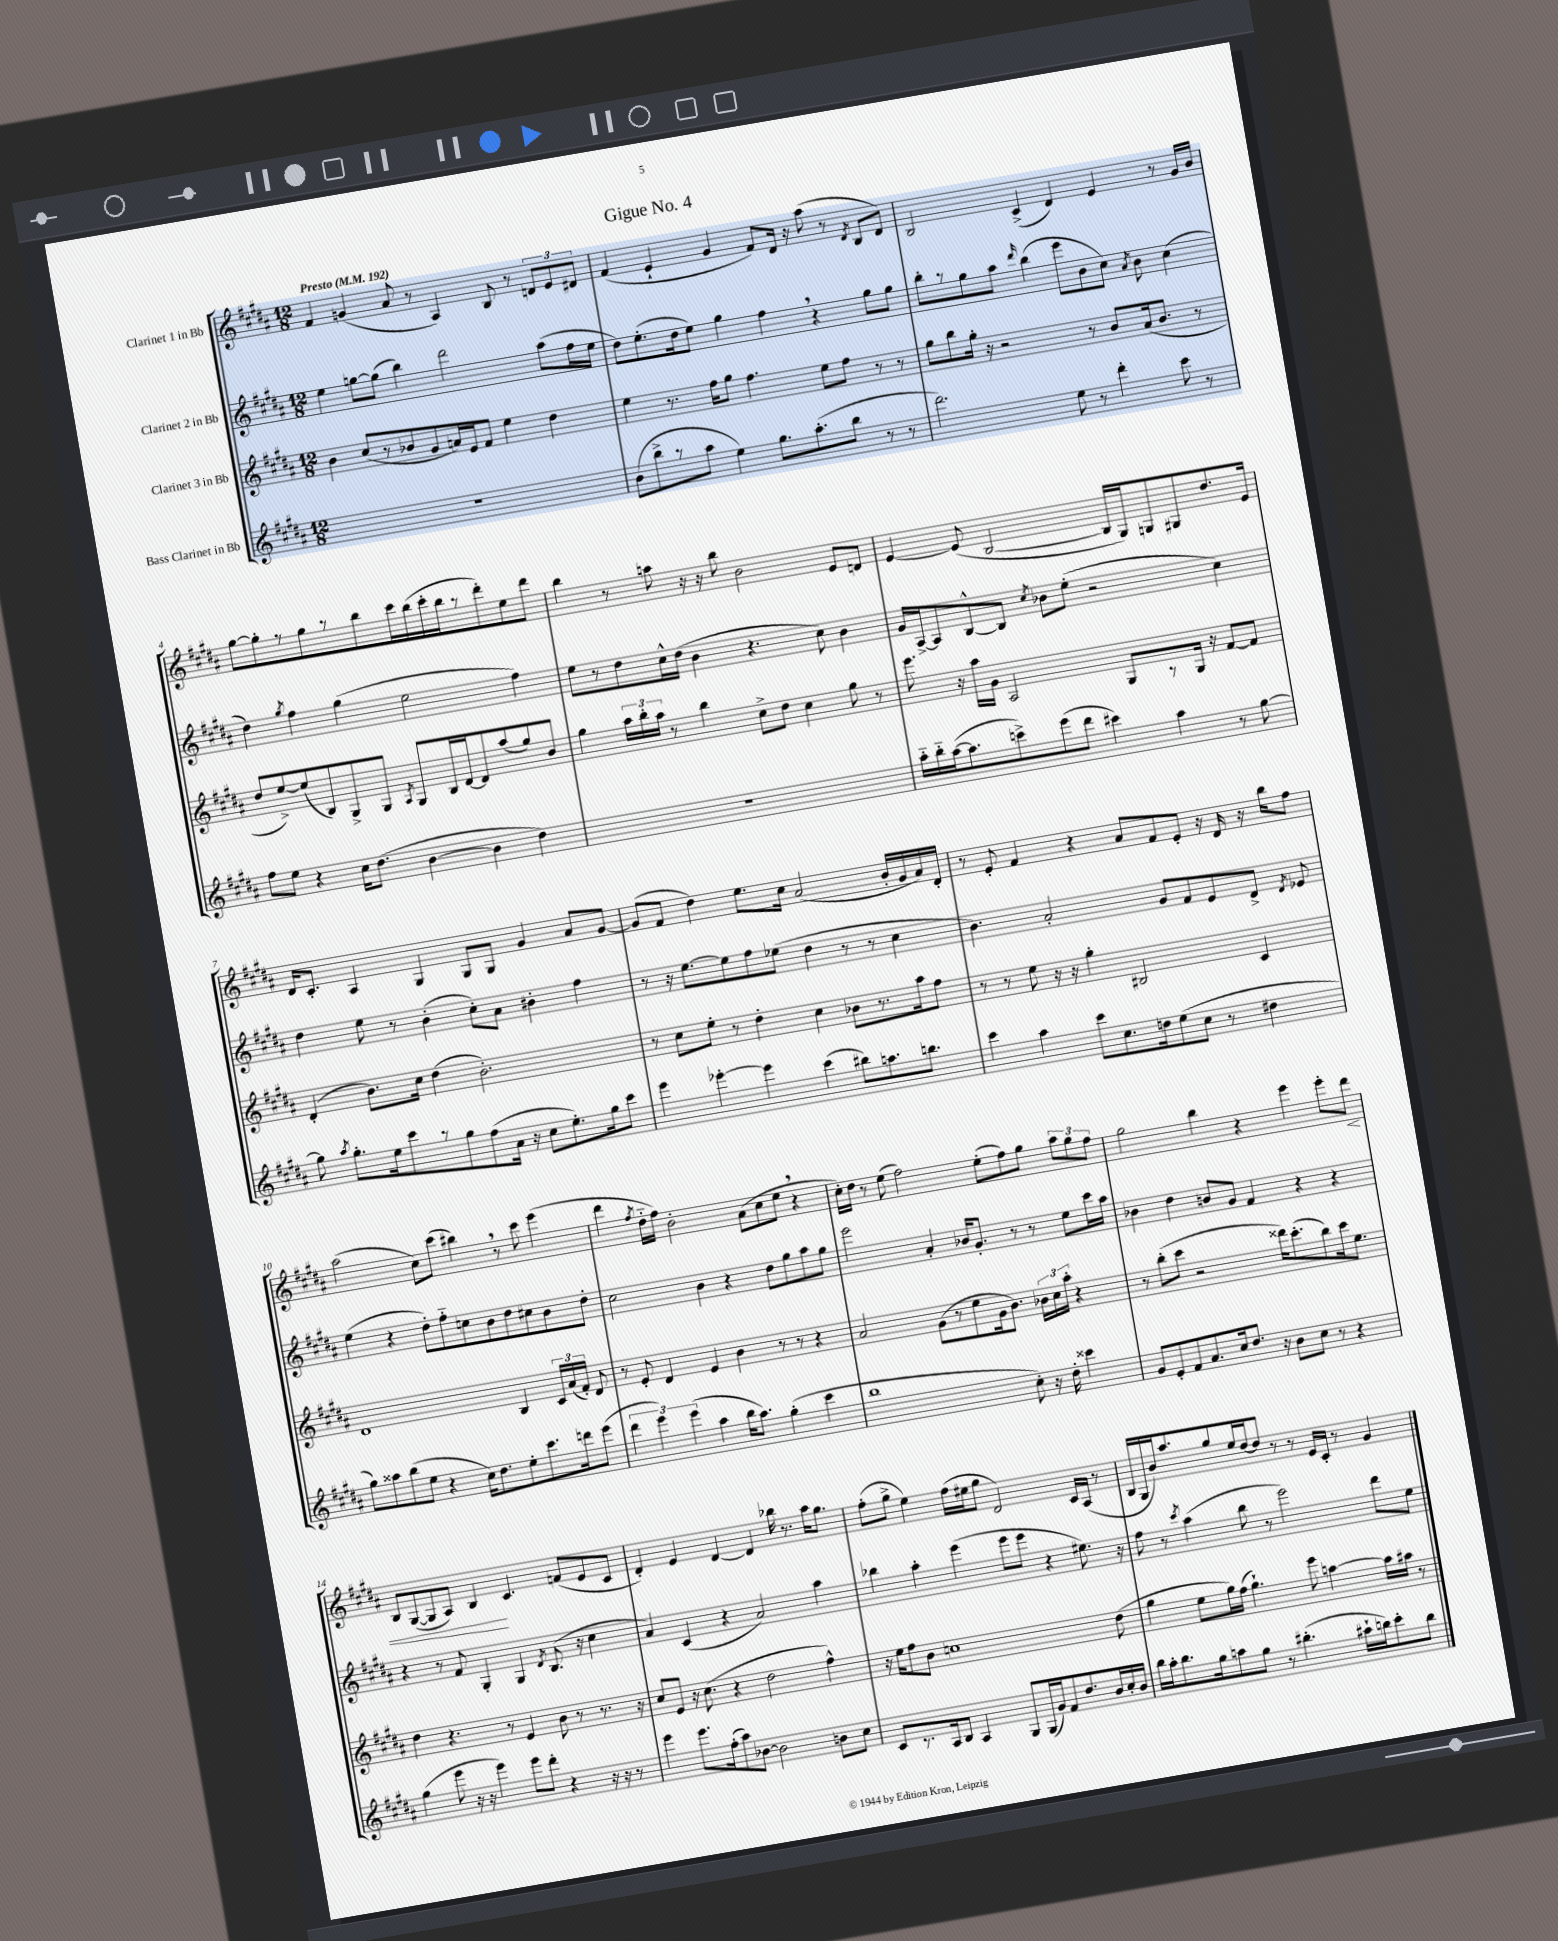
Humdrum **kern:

**kern	**kern	**kern	**kern
*staff4	*staff3	*staff2	*staff1
*clefG2	*clefG2	*clefG2	*clefG2
*k[f#c#g#d#a#]	*k[f#c#g#d#a#]	*k[f#c#g#d#a#]	*k[f#c#g#d#a#]
*M12/8	*M12/8	*M12/8	*M12/8
*MM192	*MM192	*MM192	*MM192
1.r	4b\	4ee\	4f#/
.	(8cc#/L	[8gg\L	(4g/
.	8r	(8gg\]J	.
.	8b-/	4bb\)	8a#/
.	8g#/	.	8r
.	16a/L)	2ddd#\	4A#/)
.	16e/J	.	.
.	8f#/J	.	.
.	4ee\	.	8B/
.	.	.	8r
.	4dd#\	(8aa#\L	12d/L
.	.	.	12e/
.	.	16ff#\L	.
.	.	.	12d#/J
.	.	16ee\JJ	.
=	=	=	=
(8b\L	4ee\	8dd#\L)	(4f#/
8bb^\	.	(8.ee'\	.
8r	8.r	.	4e`/
.	.	16dd#\k	.
8aa#\J	.	8ee\J)	.
.	16ff#\LK	.	.
4ee\)	8gg#\J	4gg#\	4g#/
.	4.ff#\	.	.
8.gg#\L	.	4ff#\	8f#/L)
.	.	.	16d#/Jk
(8.aa#'\	.	.	16r
.	8ee\L	4r	(8aa#\
8bb\J	8ff#\J	.	8r
.	.	.	8qd#/
8r	8r	8gg#\L	8B/L
8r	8r	8gg#\J	8d#/J)
=	=	=	=
2.ddd#\)	8gg#\L	8bb'\L	2B/
.	8bb\	8r	.
.	16gg#'\Jk	8gg#\	.
.	16r	.	.
.	2r	8aa#\J	.
.	.	16qqddd#/	.
.	.	(4bb\	(4c#^/
8ee\	.	8eee\L	4d#/)
8r	8r	8b\	.
4ddd#'\	8b/L	8cc#\J)	4e/
.	.	8qa#/	.
.	(16a#/k	8b\	.
.	8.b/J	.	.
8ccc#\	.	(4cc#\	8r
8r	8r	.	16g#/LL
.	.	.	16b/JJ
=	=	=	=
8ff#\L	8dd#/L	4dd#\)	[8gg#\L
8ee\J	[8ee^/)	.	8gg#'\]
.	.	8qgg#/	.
4r	(8ee/]	4ff#\	8r
.	8B/)	.	8gg#\
16cc#\LK	8G#^/	(4gg#\	8r
(8.dd#\J	.	.	.
.	8G#/J	.	8bb\
.	8qA#/	.	.
[4b\	8G#/L	2ee\	16ccc#\L
.	.	.	(16bb\
.	16B/L	.	16ccc#'\
.	[16d#/J	.	16bb\J
4b\]	8d#/]	.	8r
.	(8aa#/	.	8ddd#'\)
4dd#\)	8gg#/)	4ff#\)	8ee\
.	8b/J	.	8ddd#\J
=	=	=	=
1.r	4gg#\	8ee\L	4bb\
.	.	8r	.
.	24aa#\LL	8dd#\	8r
.	24bb'\	.	.
.	24aa#\JJ	.	.
.	8r	16cc#^^\L	8aa\
.	.	(16dd#\JJ	.
.	4bb\	4b\	16r
.	.	.	16r
.	.	.	8bb\
.	8cc#^\L	4.r	2b\
.	8dd#\J	.	.
.	4cc#\	.	.
.	.	8cc#\)	.
.	8gg#\	4b\	8e/L
.	8r	.	8d/J
=	=	=	=
16aa#'~\LL	8.eee\	16g#/LL	[4e/
16bb'~\	.	[16A#^/J	.
([16aa#\J	.	8A#/]	.
8.aa#\]	16r	.	.
.	16aa#\LL	[8B^^/	(8e/]
.	16g#\JJ	.	.
8ccc^\)	2A#/	8B/]J	[2B/
.	.	8qcc#/	.
(8eee\	.	8b-\L	.
8ddd#\J	.	(8ee'\J	.
4ccc#\)	.	2r	.
.	8G#/L	.	16B/]LL
.	.	.	16G#/J)
4aa#\	8r	.	8G/
.	16G#/Jk	.	8G#/
.	16r	.	.
8r	[8f#/L	4cc#\)	8.dd#/
[8gg#\	8f#/]J	.	.
.	.	.	16e/Jk
=	=	=	=
8gg#\]	(4d#'/	4dd#\	16d#/LK
.	.	.	8.c#'/J
8qaa#/	.	.	.
8.gg#'\L	.	.	.
.	8.b\L)	8ee\	4A#/
16ee\k	.	.	.
8ccc#\	.	8r	.
.	16cc#\Jk	.	.
8r	(4dd#\	(4b'\	4G#/
8gg#\	.	.	.
(8ff#\	2.b'\)	8cc#'\L)	8G#/L
16a#\Jk	.	8a#\J	8G#/J
16r	.	.	.
8cc#\L	.	4b#'\	4g#/
8.ee'\)	.	.	.
.	.	4ff#\	8a#/L
16gg#\k	.	.	.
8ccc#\J	.	.	[8g#/J
=	=	=	=
4eee\	8r	8r	(8g#/]L
.	8cc#\L	16r	8f#/J
.	.	[8.ee\L	.
[4eee-'\	8ee'\J	.	4dd#\)
.	8r	8ee\]	.
4eee-\]	4dd#'\	8ff#\	8.ee\L
.	.	(8ee-\J	.
.	.	.	16cc#\Jk
(4ccc#\	4cc#\	4dd#\	(2a#/
8bb#\L)	8b-\L	8r	.
8.aa\	8.r	8r	.
.	.	4cc#\	16b'/LL
8.bb\J	16aa#\k	.	16g#/
.	8ff#\J	.	16a#/)
.	.	.	16d#'/JJ
=	=	=	=
4ccc#\	8r	4.b\)	8r
.	8r	.	8e'/
4aa#\	8ee\	.	4f#/
.	16r	2a#'/	.
.	16r	.	.
8ccc#\L	4gg#'\	.	4r
8.cc#\	.	.	.
.	2B#/	.	8a#/L
16dd\k	.	.	.
(8ee\	.	8g#/L	8f#/
8cc#\J	.	8f#/	8e'/J
8r	.	8e/	16r
.	.	.	16d#/
4dd#\	4c#/	8d#^/J	16r
.	.	.	16bb\LK
.	.	8qd#/	.
.	.	8e-/	8ff#\J
=	=	=	=
8gg#\L)	1d#	(4ee\	(2aa#\
8aa##\	.	.	.
(8bb\	.	4r	.
8ee\J	.	.	.
4r	.	8dd#'\L)	8cc#\L)
.	.	8ff#'~\	(8ccc#\J
16cc#\LK)	.	8cc\	4bb#\)
8.dd#\	.	.	.
.	.	8b\	.
8ee'\	4B/	8dd#\	8r
8.ccc#\	.	8cc#\	8ccc#\
.	24c#/LL	8b\	(4eee\
.	(24a#/	.	.
16ddd\k	.	.	.
.	24f#'/JJ)	.	.
(8eee\J	8d#/	8dd#'\J	.
=	=	=	=
6ddd#\	8r	2cc#\	4ddd#\
.	8e'/	.	.
6eee\)	.	.	.
.	.	.	8qff#/
.	4d#/	.	16dd#'~\LL
.	.	.	16ff#\JJ)
(6eee\	.	.	.
.	.	.	2b'\
4aa#\	4e/	4b\	.
16bb\LK	4b\	4r	.
8.aa#\J)	.	.	.
.	.	.	(8a#\L
(4gg#'\	8r	8dd#\L	8cc#\
.	8r	8gg#\	8ee\J
4ccc#\	4r	8aa#\	4r
.	.	8gg#\J	.
=	=	=	=
1bb	2a#/	2eee\	16cc#'\LL)
.	.	.	16dd#\JJ
.	.	.	8r
.	.	.	(8ee\
.	.	.	2ff#\)
.	(8g#\L	4a#'/	.
.	8r	.	.
.	8ee\	16b-/LK	.
.	.	8.g#'/J	.
.	16g#\k	.	(8ee'\L
.	8.b\J)	.	.
8cc#'\)	.	8r	8ff#\)
16r	24b-\LL	8r	8gg#\J
.	24cc#\	.	.
16dd#'\	.	.	.
.	24aa#'\JJ	.	.
4ccc##\	4r	8ee\L	12aa#\L
.	.	.	12gg#\
.	.	16ccc#\L	.
.	.	.	12ff#\J
.	.	16aa#\JJ	.
=	=	=	=
8g#/L	8r	4b-\	2gg#\
8e'/	(8bb'\L	.	.
8f#/	8ccc#\J	4dd#\	.
8.a#/	2r	.	.
.	.	8b/L	4bb\
16cc#/k	.	.	.
8.dd#/J	.	8g#/J	.
.	.	4f#/	4r
16r	.	.	.
8b\L	16ddd##\LK)	.	.
.	(8.ccc#'\	.	.
8cc#\J	.	4r	4eee\
8r	8bb\)	.	.
4r	16ccc#\k	4r	8eee'\L
.	8.ee\J	.	.
.	.	.	8ddd#\J
=	=	=	=
(4gg#\	4dd#\	4r	8B/L
.	.	.	([8G#/
8eee\	4.r	8r	8G#/]
16r	.	8f#/	8A#/J)
16r	.	.	.
4eee\)	.	4G#'/	4B/
.	8r	.	.
8eee\L	4e/	4G#/	4.c#/
8ddd#'\J	.	.	.
.	.	8qd#/	.
4r	8b\	(8.B/	.
.	8r	.	(8f/L
.	.	16r	.
16r	8.r	4cc#\	8e/
16r	.	.	.
8r	.	.	8c#/J
.	16r	.	.
=	=	=	=
4eee\	8cc#/L	4a#/)	4d#'/)
.	8e/J	.	.
8.eee\L	16r	(4c#/	4e/
.	(8.cc#\	.	.
(16ff#'\k	.	.	.
8aa#\)	4r	4r	[4d#/
[8b-\J	.	.	.
2b-\]	2dd#\	2a#/)	4d#/]
.	.	.	16bb-\
.	.	.	8.r
8b\L	4ff#^^\)	4aa#\	16aa#\LK
.	.	.	8.gg#\J
8cc#\J	.	.	.
=	=	=	=
8c#/L	16r	4bb-\	(8ff#'\L
.	16ee\LK	.	.
8.r	8ff#\	.	8gg#^\J
.	8b\J	4aa#'\	4ee\)
16A#/k	.	.	.
8B/J	1cc	.	.
4A#/	.	(4eee\	(16ff#\LL
.	.	.	16ee#\J
.	.	.	8gg#\J
8G#/L	.	8eee\L	2d#/)
(16G#/L	.	8eee\J	.
16g#/J)	.	.	.
8f#/	.	4r	.
8.dd#/	.	.	.
.	.	8.ee#\)	16c#/LL
16b/L	.	.	(16A#/JJ
16cc#'/	(8dd#\	.	8r
16b/JJ	.	16r	.
=	=	=	=
16bb\LL	4gg#\	8ff#\	16B/LL
16aa#'\J	.	.	16G#/
8.bb\	.	8r	16b/J)
.	.	.	8.aa#/
.	.	8qccc#/	.
.	8ee\L	(4aa#\	.
16gg#\k	.	.	.
8aa\	16gg#\L)	.	8gg#/
.	(16ff#\JJ	.	.
8gg#\J	4.gg#`\)	8bb\	16ee/L
.	.	.	[16dd#/J
8r	.	8r	8dd#/]J
(4.bb#'\	.	2eee\)	8r
.	8eee\	.	8r
.	[4aa\	.	16e/LL
.	.	.	16c#'/JJ
16aa#`\LL	.	.	8r
16bb\J)	.	.	.
8ccc#'\	16aa\]LL	8ddd#\L	4g#/
.	16aa#\JJ	.	.
8bb\J	8r	8ee\J	.
==	==	==	==
*-	*-	*-	*-
